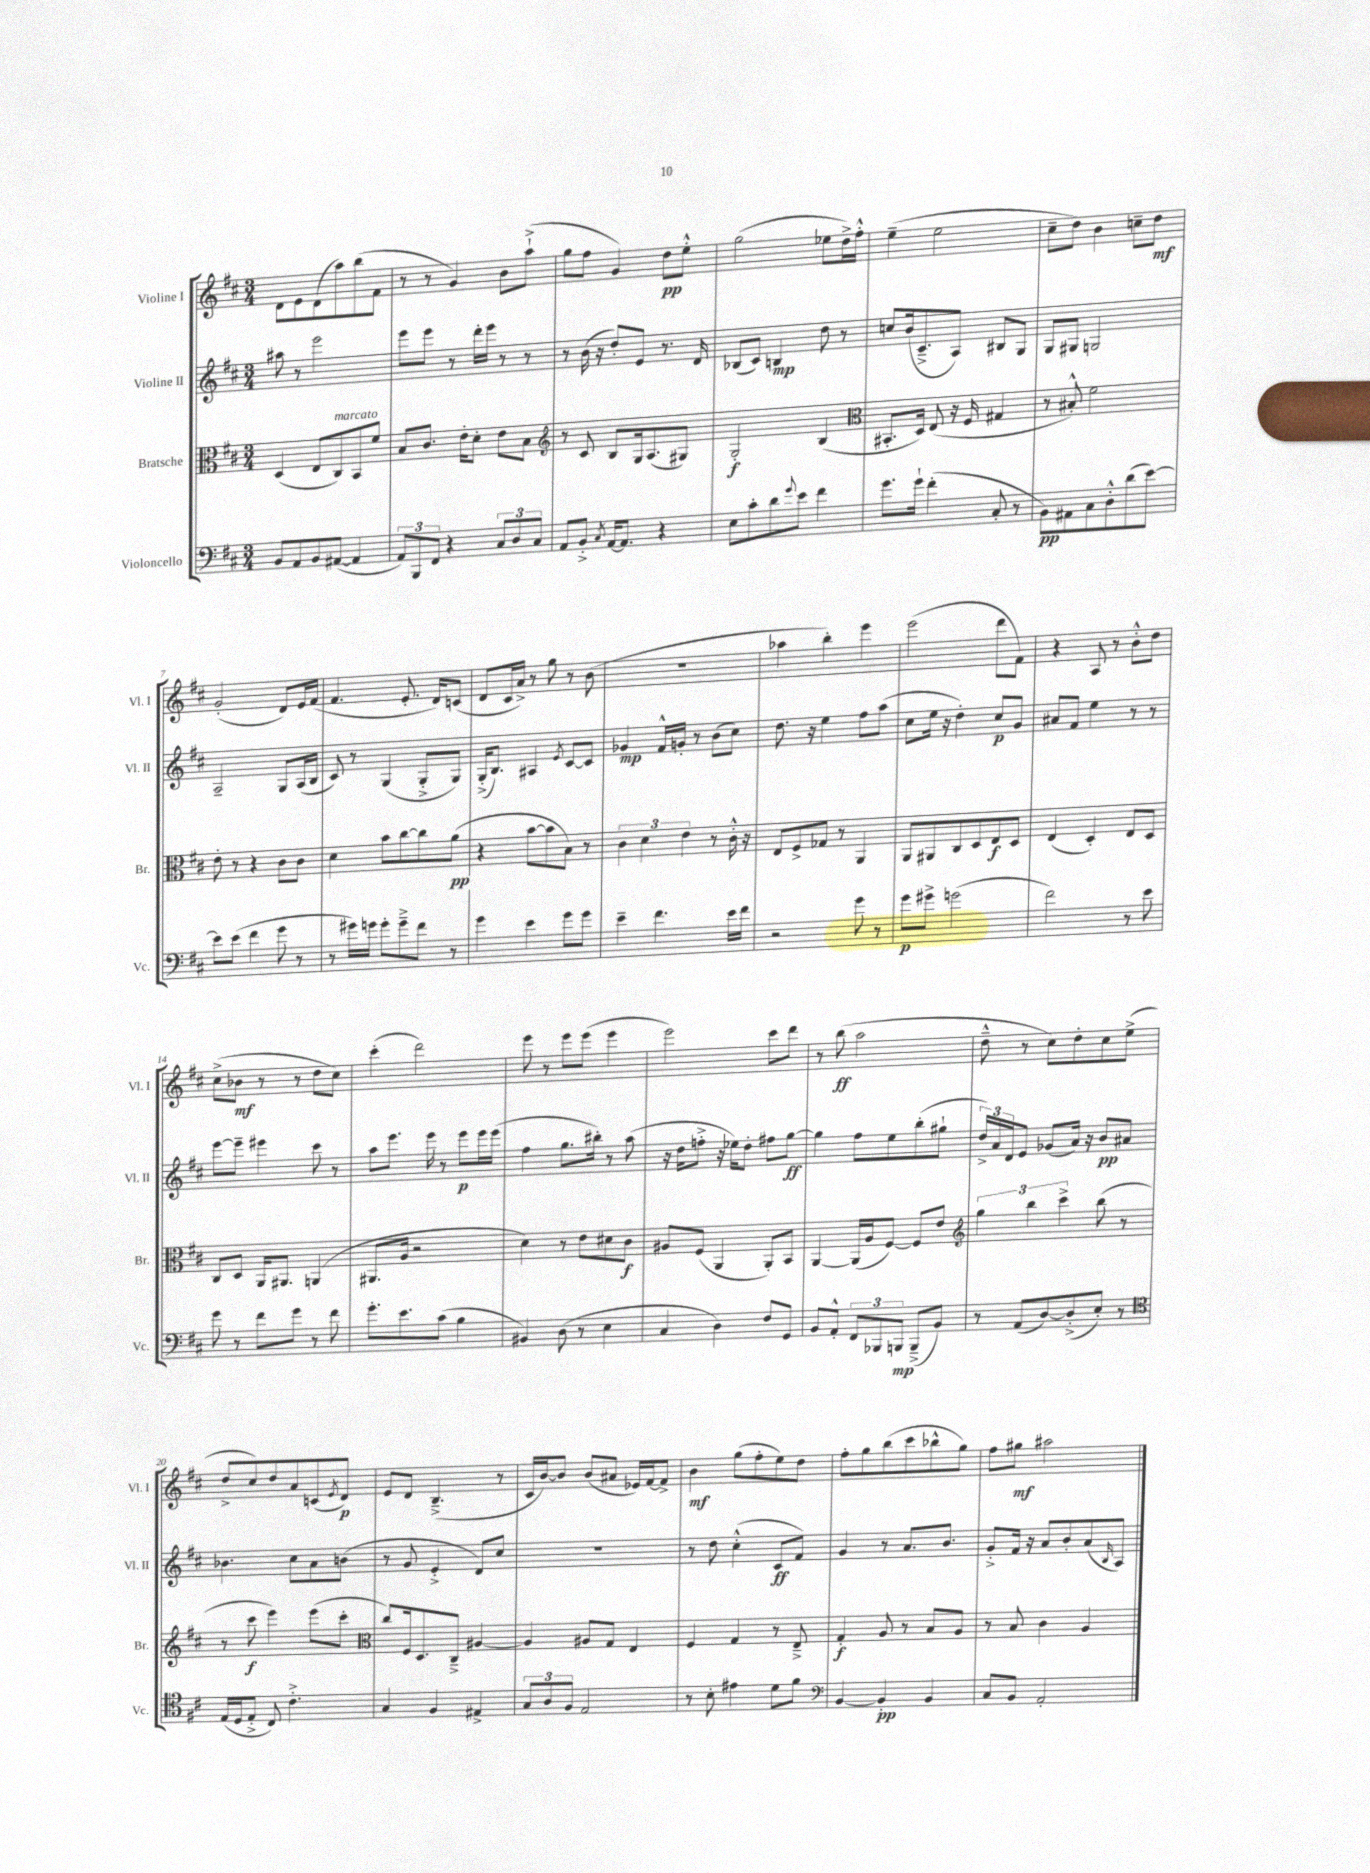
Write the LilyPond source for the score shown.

<<
\new StaffGroup <<
\new Staff = "s0" \with { instrumentName = "Violine I" shortInstrumentName = "Vl. I" } {
    \clef treble \key d \major \numericTimeSignature \time 3/4
    d'8 e'8 d'8( a''8) b''8( fis'8 |
    r8 r8 g'4) b'8 a''8-!->( |
    g''8 fis''8 g'4) d''8\pp e''8-.-^ |
    g''2( ees''8 d''16->) fis''16-.-^ |
    e''4--( e''2 |
    cis''8-- d''8) b'4 c''8-- d''8\mf |
    g'2-.( d'8) e'16 fis'16( |
    fis'4. e'8.-. d'16) c'8( |
    d'8 cis'16 a'16->) r8 g''8 r8 b'8( |
    R2. |
    aes''4 b''4-.) e'''4 |
    e'''2( d'''8 fis'8) |
    r4 a8 r8 b'8-.-^ d''8 |
    cis''8->( bes'8\mf r8 r8 d''8 cis''8) |
    cis'''4-.( d'''2) |
    e'''8 r8 e'''8 e'''8( e'''4 |
    e'''2) cis'''8 d'''8 |
    r8 b''8\ff( a''2 |
    d''8---^ r8 cis''8) d''8-. cis''8 e''8->( |
    d''8-> cis''8) d''8 a'8 c'8( \acciaccatura { e'8 } d'8\p) |
    e'8 d'8 b4.--->( r8 |
    cis'16 b'16~) b'8 b'8( ais'8 ees'16) fis'16~ fis'8-> |
    b'4\mf g''8( fis''8-. e''8) d''8 |
    fis''8-. g''8 b''8( cis'''8 bes''8-^ g''8) |
    fis''8 gis''8\mf ais''2 \bar "|." |
}
\new Staff = "s1" \with { instrumentName = "Violine II" shortInstrumentName = "Vl. II" } {
    \clef treble \key d \major \numericTimeSignature \time 3/4
    ais''8 r8 e'''2 |
    e'''8 e'''8 r8 d'''16-. e'''16 r8 r8 |
    r8 b'16( r16 d''8-.) e'8 r8. d'16 |
    bes8( cis'8) b4\mp d''8 r8 |
    c''8 b'16( cis'8.---> a8) bis8 g8 |
    g8 gis8 g2 |
    a2-- g8 a16( b16 |
    cis'8) r8 g4( g8-.-> g8) |
    g16-.->( b8.) ais4 \acciaccatura { e'8 } cis'8~ cis'8 |
    ges'4\mp fis'16-^ g'16-. r8 b'8( cis''8) |
    d''8. r16 e''4 fis''8 a''8( |
    cis''8 e''16 r16 d''4-.) cis''8\p g'8 |
    ais'8 fis'8 e''4 r8 r8 |
    e'''8~ e'''8-- eis'''4 cis'''8 r8 |
    a''8 e'''8. e'''16 r8 e'''8\p e'''16 e'''16( |
    fis''4 g''8. bis''16-.) r8 a''8( |
    r16 d''16 f''8-.-> r16 ees''16) d''8-. fis''8 g''8~\ff |
    g''4 fis''8 e''8 b''8-.( gis''8-! |
    \tuplet 3/2 { d''16->) a'16 d'16 } e'8 ges'8( a'16) r16 b'8\pp ais'8 |
    bes'4. cis''8 a'8 b'8( |
    r8 g'8 e'4-.-> d'8) cis''8 |
    R2. |
    r8 d''8 cis''4-.-^( cis'8\ff fis'8) |
    g'4 r8 a'8. b'8. |
    g'8-.-> fis'16 r16 a'8 b'8-. a'8( \grace { b16 } a8) \bar "|." |
}
\new Staff = "s2" \with { instrumentName = "Bratsche" shortInstrumentName = "Br." } {
    \clef alto \key d \major \numericTimeSignature \time 3/4
    d4( e8 cis8^\markup { \italic "marcato" }) b,8 fis'8 |
    b8 cis'8. e'16-. d'8-. e'8 b8 |
    \clef treble r8 cis'8 b8 g16 a8.( gis8) |
    g2-.\f b4( |
    \clef alto bis,8.-. d16) e8( r16 fis16 gis4 |
    r8 bis8-.-^) fis'2 |
    e'8-. r8 r4 cis'8 cis'8 |
    d'4 b'8 cis''8~ cis''8 a'8\pp( |
    r4 b'8~ b'8 b8) r8 |
    \tuplet 3/2 { cis'4 d'4 e'4 } r8 cis'16-.-^ r16 |
    e8 fis8-> ges8 r8 a,4 |
    a,8 ais,8 cis8 d8 e8\f d8 |
    e4( d4-.) e8 d8 |
    cis8 d8 a,16 ais,8. a,4( |
    ais,8. a16 r2 |
    d'4) r8 e'8 dis'8 cis'8\f |
    ais8 fis8( a,4 a,8-.) b,8 |
    a,4~ a,16( a16 fis8~) fis8 e'8 |
    \clef treble \tuplet 3/2 { g''4 b''4 cis'''4-> } b''8( r8 |
    r8 cis'''8\f e'''4) e'''8( cis'''8-. |
    \clef alto cis''8) fis16 d8. cis8---> ais4~ |
    ais4 ais8 g8 e4 |
    fis4 g4 r8 e8---> |
    g4-.\f a8 r8 b8 a8 |
    r8 b8 cis'4 a4 \bar "|." |
}
\new Staff = "s3" \with { instrumentName = "Violoncello" shortInstrumentName = "Vc." } {
    \clef bass \key d \major \numericTimeSignature \time 3/4
    b,8 a,8 b,8 ais,8~( ais,4 |
    \tuplet 3/2 { a,8) b,,8 fis,8 } r4 \tuplet 3/2 { cis8 d8 cis8 } |
    a,8 b,8-.-> \acciaccatura { cis8 } a,16~ a,8. r4 |
    e8 cis'8-. d'8 \appoggiatura { g'8 } e'8 fis'4 |
    g'8. g'16-! fis'4-.( cis8-. r8 |
    b,8\pp) ais,8 cis8 d8-.-^ d'8( e'8~) |
    e'8 e'8( fis'4 g'8 r8 |
    r8 gis'16) g'16 g'8-. g'8---> fis'8 r8 |
    g'4 e'4 g'8 g'8 |
    e'4-- fis'4. e'16 fis'16 |
    r2 g'8 r8 |
    g'8\p gis'8-> g'2( |
    fis'2) r8 e'8 |
    g'8 r8 fis'8 g'8 r8 fis'8 |
    g'8.-. e'8. cis'8( b4 |
    bis,4) d8( r8 e4 |
    cis4 d4) fis8 g,8 |
    b,8 a,8-.-^ \tuplet 3/2 { fis,8 bes,,8 b,,8\mp } b,,8--->( b,8) |
    r8 a,8( d8~) d8-.->( e8-.) r8 |
    \clef tenor e16( d16 e8-.-> cis8) cis'4.-.-> |
    g4 fis4 eis4-> |
    \tuplet 3/2 { g8 a8 fis8 } e2 |
    r8 b8-. eis'4 d'8 fis'8 |
    \clef bass b,4~ b,4-.\pp b,4 |
    cis8 b,8 a,2-. \bar "|." |
}
>>
>>
